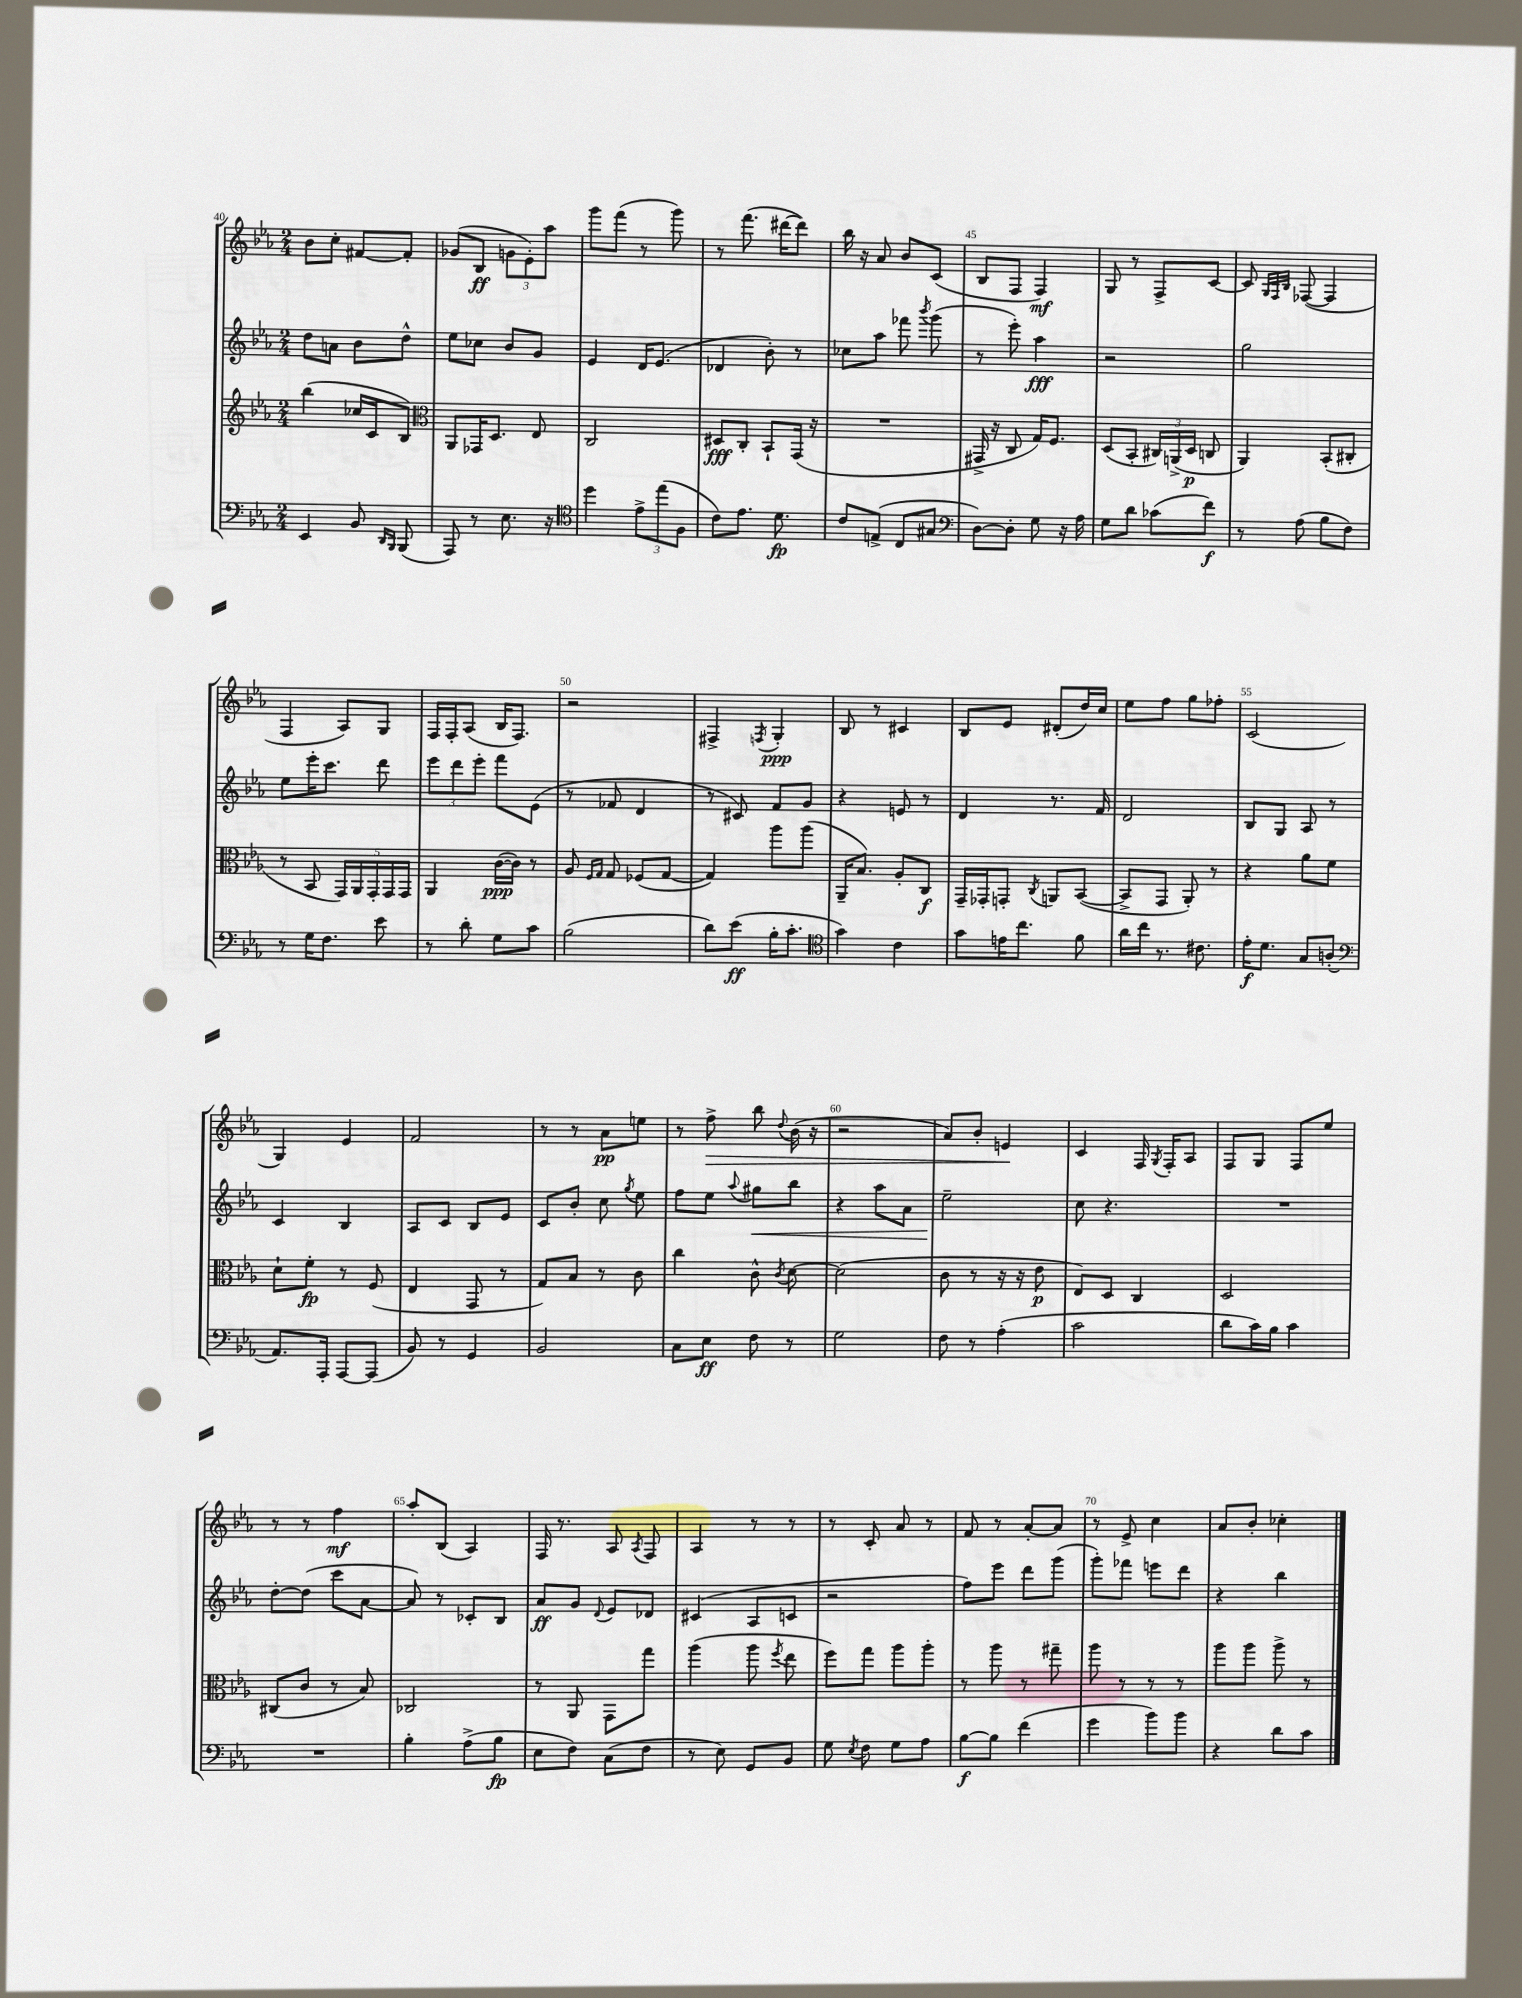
<<
\new StaffGroup <<
\new Staff = "s0" {
    \clef treble \key ees \major \numericTimeSignature \time 2/4
    \autoBeamOff bes'8[ c''8]-. fis'8[~ fis'8]-. |
    ges'8[( bes8]\ff \tuplet 3/2 { g'8[ ees'8-.) aes''8] } |
    g'''8[ f'''8]( r8 g'''8) |
    r8 f'''8.( dis'''16[~ dis'''8]) |
    bes''16 r16 aes'8 bes'8[ c'8]( |
    bes8[ f8] f4\mf) |
    g8 r8 f8[-> c'8]~ |
    c'8 \grace { g32[ f32 bes32] } fes8~( fes4 |
    f4 aes8[) g8] |
    f16[ f16-. aes8]( bes16[ f8.]) |
    r2 |
    fis4-> \acciaccatura { f8 } g4-.\ppp |
    bes8 r8 cis'4 |
    bes8[ ees'8] dis'8[-.( d''16) c''16] |
    ees''8[ f''8] g''8[ fes''8]-. |
    c'2( |
    g4) ees'4 |
    f'2 |
    r8 r8 aes'8[\pp e''8] |
    r8 f''8->\> bes''8 \appoggiatura { d''8 } bes'16( r16 |
    r2 |
    aes'8[) bes'8]-. e'4\! |
    c'4 f16 \acciaccatura { g8 } f16[-. aes8] |
    f8[ g8] f8[ ees''8] |
    r8 r8 f''4\mf |
    aes''8[-. bes8]( aes4) |
    f16 r8. aes8 \acciaccatura { aes8 } f8 |
    aes4 r8 r8 |
    r8 c'8-. aes'8 r8 |
    f'8 r8 aes'8[~-. aes'8] |
    r8 ees'8-> c''4 |
    aes'8[ bes'8]-. ces''4-. \bar "|." |
}
\new Staff = "s1" {
    \clef treble \key ees \major \numericTimeSignature \time 2/4
    \autoBeamOff d''8[ a'8] bes'8[ d''8]-^ |
    ees''8[ ces''8] bes'8[ g'8] |
    ees'4 d'16[ ees'8.]( |
    des'4 bes'8-.) r8 |
    ces''8[ aes''8] fes'''8 \acciaccatura { bes'''8 } g'''8( |
    r8 ees'''8-.) aes''4\fff |
    r2 |
    g''2 |
    ees''8[ ees'''16-. c'''8.] d'''8 |
    \tuplet 3/2 { ees'''8[ d'''8 ees'''8]-. } f'''8[ ees'8]( |
    r8 fes'8 d'4 |
    r8 cis'8) f'8[ g'8] |
    r4 e'8 r8 |
    d'4 r8. f'16 |
    d'2 |
    bes8[ g8] aes8 r8 |
    c'4 bes4 |
    aes8[ c'8] bes8[ ees'8] |
    c'8[ bes'8]-. c''8 \acciaccatura { g''8 } ees''8 |
    f''8[ ees''8] \appoggiatura { aes''8 } gis''8[\< bes''8] |
    r4 aes''8[ aes'8] |
    ees''2--\! |
    c''8 r4. |
    R2 |
    d''8[~-. d''8]( c'''8[ aes'8]~ |
    aes'8) r8 ces'8[-. bes8] |
    aes'8[\ff g'8] \appoggiatura { d'8 } ees'8[ des'8] |
    cis'4( aes8[ c'8] |
    r2 |
    f''8[) ees'''8] d'''8[ g'''8]( |
    g'''8[-.) fes'''8] e'''8[ d'''8] |
    r4 bes''4 \bar "|." |
}
\new Staff = "s2" {
    \clef treble \key ees \major \numericTimeSignature \time 2/4
    \autoBeamOff bes''4( ces''16[ c'16 bes8]) |
    \clef alto aes,8[ ges,16 d8.] ees8 |
    c2 |
    dis8[\fff c8]-. bes,8[-! g,16]( r16 |
    R2 |
    gis,16-> r16 c8 g16[) f8.] |
    d8[( bes,8]-. \tuplet 3/2 { cis16[) a,16->( d16]\p } c8 |
    aes,4) bes,8[-.( cis8]-. |
    r8 bes,8 \tuplet 5/4 { g,16[) aes,16 g,16-. g,16 g,16] } |
    aes,4 c'16[~\ppp( c'16]) r8 |
    aes8 \grace { f16[ g16] } g8 fes8[( g8]~ |
    g4) aes''8[ aes''8]( |
    aes,16[-- bes8.]) aes8[-. c8]\f |
    g,16[-- ges,16-. g,8]-. \acciaccatura { c8 } a,8[ bes,8]~( |
    bes,8[-> g,8] aes,8-.) r8 |
    r4 aes'8[ f'8] |
    d'8[-! f'8]-.\fp r8 f8( |
    ees4 g,8 r8 |
    g8[) bes8] r8 c'8 |
    c''4 c'8-^ \acciaccatura { c'8 } d'8~ |
    d'2( |
    c'8 r8 r16 r16 ees'8\p |
    ees8[) d8] c4 |
    d2 |
    cis8[( c'8] r8 bes8) |
    ces2 |
    r8 aes,8 g,8[ g''8] |
    aes''4( aes''8 \acciaccatura { f''8 } ees''8 |
    f''8[) g''8] aes''8[ aes''8]-. |
    r8 aes''8 r8 gis''8-- |
    aes''8 r8 r8 r8 |
    aes''8[ aes''8] aes''8-> r8 \bar "|." |
}
\new Staff = "s3" {
    \clef bass \key ees \major \numericTimeSignature \time 2/4
    \autoBeamOff ees,4 bes,8 \grace { d,16[ bes,,16] } bes,,8( |
    aes,,8) r8 ees8. r16 |
    \clef tenor d''4 \tuplet 3/2 { ees'8[-> ees''8( f8] } |
    c'8[) ees'8.] d'8.\fp |
    c'8[ e8]->( c8[ gis8] |
    \clef bass d8[~) d8]-. g8 r16 aes16 |
    g8[ d'8] ces'8[( f'8]\f) |
    r8 aes8( bes8[ f8]) |
    r8 g16[ f8.] ees'8 |
    r8 d'8-. g8[ c'8] |
    bes2( |
    d'8[) ees'8]\ff( bes16[-. c'8.]-. |
    \clef tenor g'4) c'4 |
    g'8[ e'16 c''8.] f'8 |
    aes'16[ c''16] r8. cis'8. |
    ees'16[-.\f d'8.] g8[ a8]-.( |
    \clef bass aes,8.[) aes,,16]-. aes,,8[~ aes,,8]( |
    bes,8) r8 g,4 |
    bes,2 |
    c8[ ees8]\ff f8 r8 |
    g2 |
    f8 r8 aes4-.( |
    c'2 |
    d'8[ c'16) bes16] c'4 |
    R2 |
    bes4-. aes8[->( bes8]\fp |
    ees8[ f8]) c8[( f8] |
    r8 ees8) g,8[ bes,8] |
    g8 \acciaccatura { ees8 } f8 g8[ aes8] |
    bes8[~\f bes8] f'4( |
    g'4 bes'8[) bes'8] |
    r4 d'8[ c'8] \bar "|." |
}
>>
>>
\layout { \context { \Score currentBarNumber = #40 \override BarNumber.break-visibility = ##(#f #t #t) barNumberVisibility = #(every-nth-bar-number-visible 5) } }
